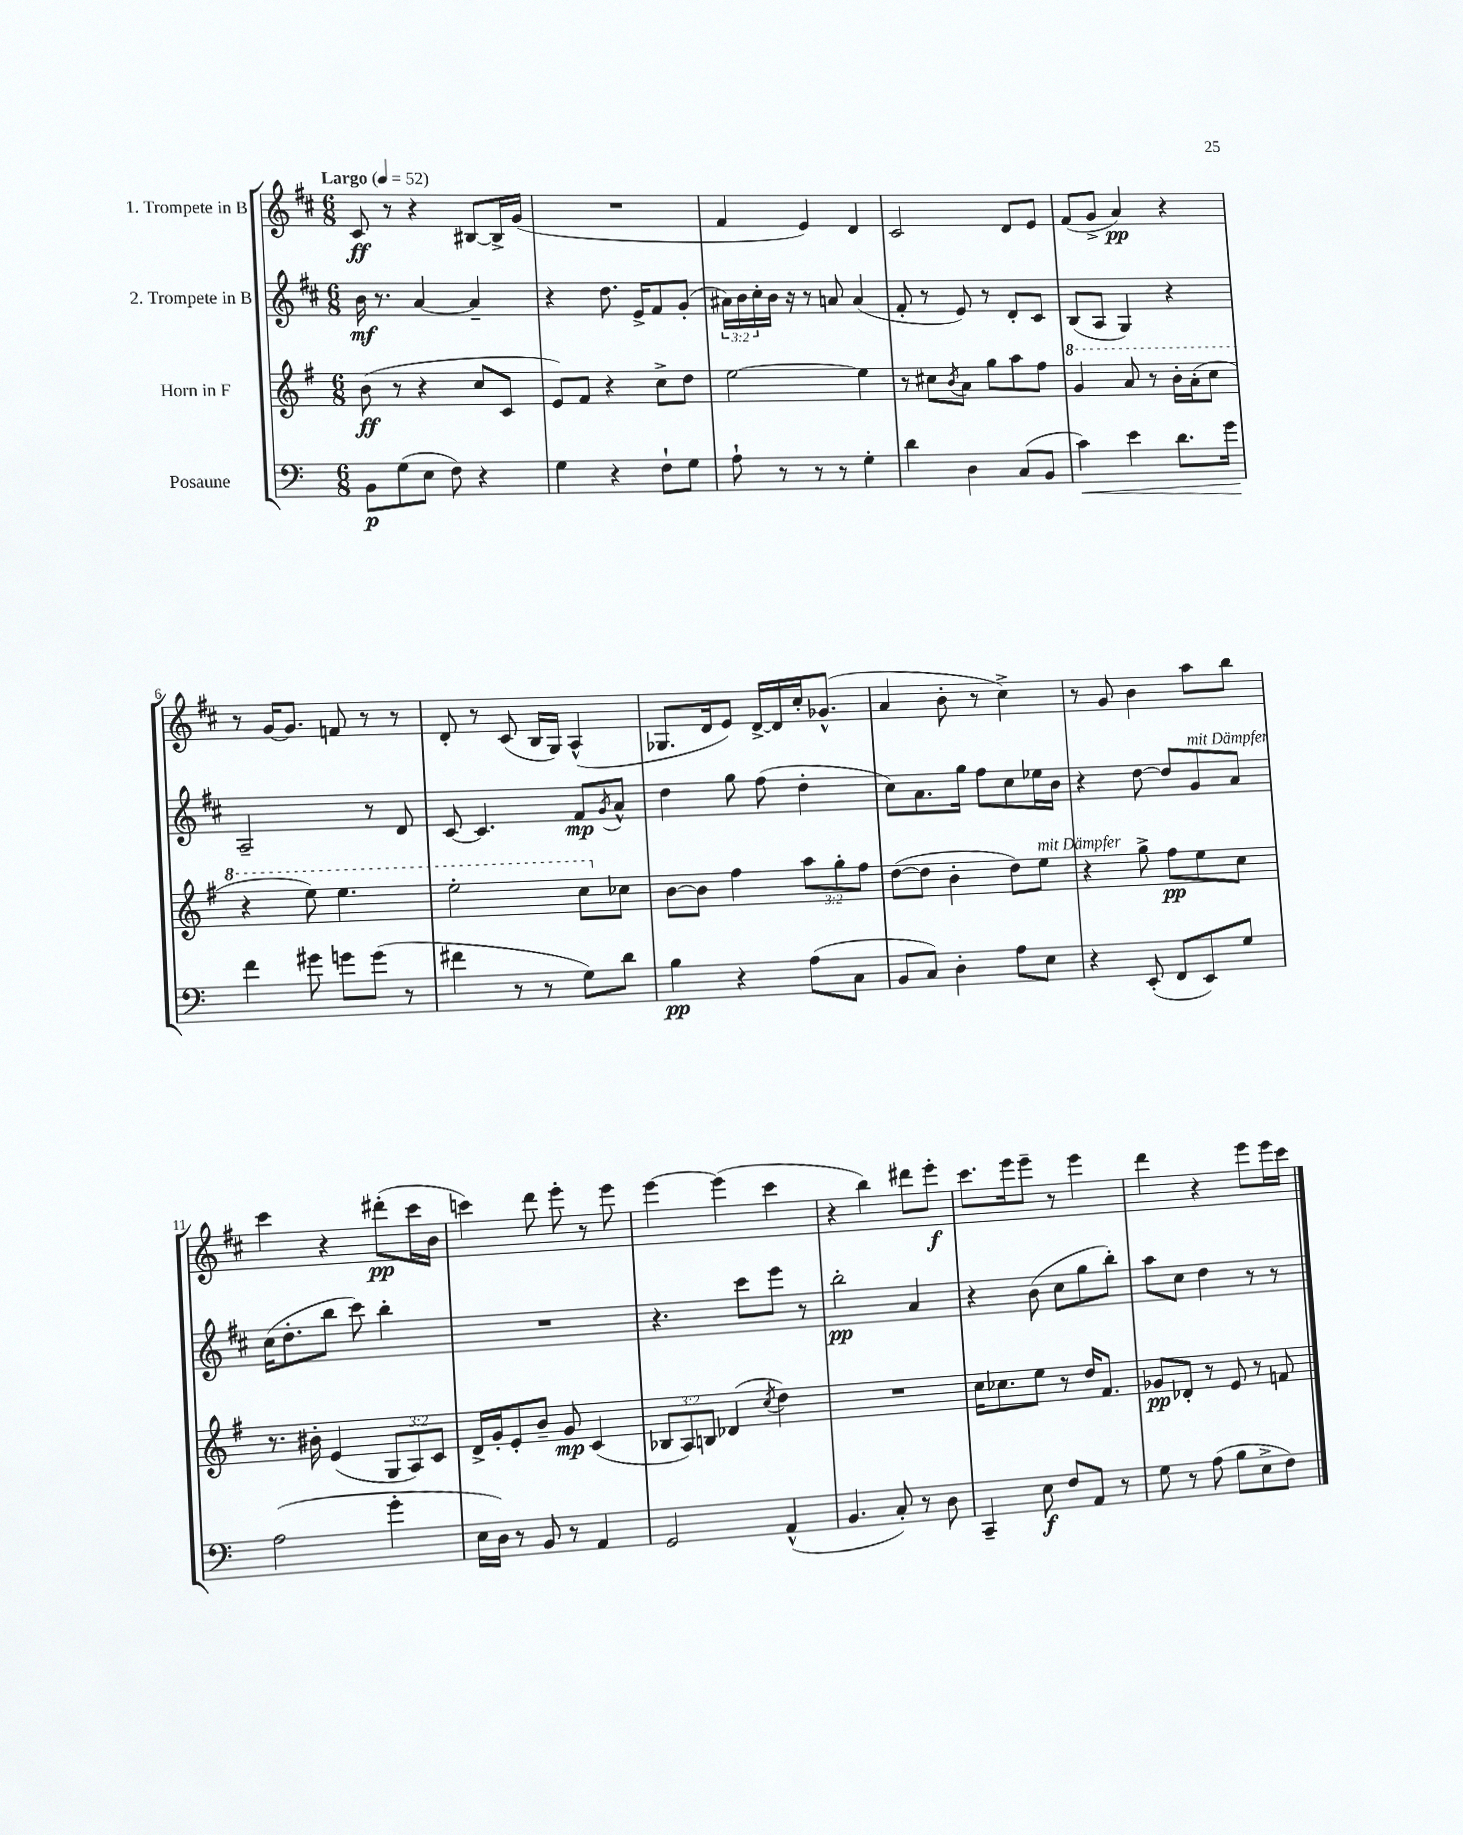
<<
\new StaffGroup <<
\new Staff = "s0" \with { instrumentName = "1. Trompete in B" } {
    \clef treble \key d \major \numericTimeSignature \time 6/8 \tempo "Largo" 4 = 52
    cis'8\ff r8 r4 bis8~ bis16-> g'16( |
    R2. |
    fis'4 e'4) d'4 |
    cis'2 d'8 e'8 |
    fis'8( g'8-> a'4\pp) r4 |
    r8 g'16~ g'8. f'8 r8 r8 |
    d'8-. r8 cis'8( b16 g16) a4-^( |
    ges8. d'16 e'8) d'16~-> d'16 cis''16-. ges'8.-^( |
    a'4 b'8-. r8 cis''4->) |
    r8 g'8 b'4 a''8 b''8 |
    cis'''4 r4 dis'''8-.\pp( cis'''16 b'16 |
    c'''4) d'''8 e'''8-. r8 e'''8 |
    e'''4~ e'''4( cis'''4 |
    r4 b''4) dis'''8 e'''8-.\f |
    cis'''8. e'''16 e'''8-- r8 e'''4 |
    d'''4 r4 e'''8 e'''16 cis'''16 \bar "|." |
}
\new Staff = "s1" \with { instrumentName = "2. Trompete in B" } {
    \clef treble \key d \major \numericTimeSignature \time 6/8 \override Staff.TupletNumber.text = #tuplet-number::calc-fraction-text
    b'16\mf r8. a'4~ a'4-- |
    r4 d''8. e'16-> fis'8 g'8-.( |
    \tuplet 3/2 { ais'16) b'16 cis''16-. } b'16 r16 r8 a'8 a'4( |
    fis'8-. r8 e'8) r8 d'8-. cis'8 |
    b8( a8 g4) r4 |
    a2-- r8 d'8 |
    cis'8~ cis'4. fis'8\mp \acciaccatura { g'8 } a'8-^ |
    d''4 g''8 fis''8( d''4-. |
    cis''8) a'8. g''16 fis''8 cis''8 ees''16 b'16 |
    r4 d''8~ d''8 g'8^\markup { \italic "mit Dämpfer" } a'8 |
    cis''16( d''8.-. b''8 cis'''8) b''4-. |
    R2. |
    r4. cis'''8 e'''8 r8 |
    b''2-.\pp a'4 |
    r4 b'8( cis''8 g''8 b''8-.) |
    a''8 cis''8 d''4 r8 r8 \bar "|." |
}
\new Staff = "s2" \with { instrumentName = "Horn in F" } {
    \clef treble \key g \major \numericTimeSignature \time 6/8 \override Staff.TupletNumber.text = #tuplet-number::calc-fraction-text
    b'8\ff( r8 r4 c''8 c'8 |
    e'8) fis'8 r4 c''8-> d''8 |
    e''2~ e''4 |
    r8 cis''8 \acciaccatura { b'8 } a'8 g''8 a''8 fis''8 |
    \ottava #1 g''4 a''8 r8 b''16-. a''16-.( c'''8 |
    r4 e'''8) e'''4. |
    e'''2-. c'''8 \ottava #0 ces''8 |
    b'8~ b'8 fis''4 \tuplet 3/2 { a''8 g''8-. fis''8 } |
    d''8~( d''8 b'4-. d''8) e''8^\markup { \italic "mit Dämpfer" } |
    r4 g''8-> fis''8\pp e''8 c''8 |
    r8. bis'16-. e'4( \tuplet 3/2 { g8 a8) c'8 } |
    d'16-> g'16-. e'8-. b'8-- g'8\mp c'4( |
    \tuplet 3/2 { bes8 a8) b8 } des'4( \acciaccatura { c''8 } d''4) |
    R2. |
    c''16 ces''8. e''8 r8 d''16 fis'8. |
    ges'8\pp des'8-. r8 e'8 r8 f'8 \bar "|." |
}
\new Staff = "s3" \with { instrumentName = "Posaune" } {
    \clef bass \key c \major \numericTimeSignature \time 6/8
    b,8\p g8( e8 f8) r4 |
    g4 r4 f8-! g8 |
    a8-! r8 r8 r8 g4-. |
    d'4 d4 c8( b,8 |
    c'4\<) e'4 d'8. g'16 |
    f'4\! gis'8 g'8 g'8( r8 |
    fis'4 r8 r8 g8) d'8 |
    b4\pp r4 a8( c8 |
    b,8 c8) d4-. a8 e8 |
    r4 e,8-.( f,8 e,8) g8 |
    a2( g'4-. |
    e16 d16) r8 b,8 r8 a,4 |
    g,2 a,4-^( |
    b,4. c8-.) r8 d8 |
    c,4-- e8\f f8 a,8 r8 |
    g8 r8 a8( b8 e8-> f8) \bar "|." |
}
>>
>>
